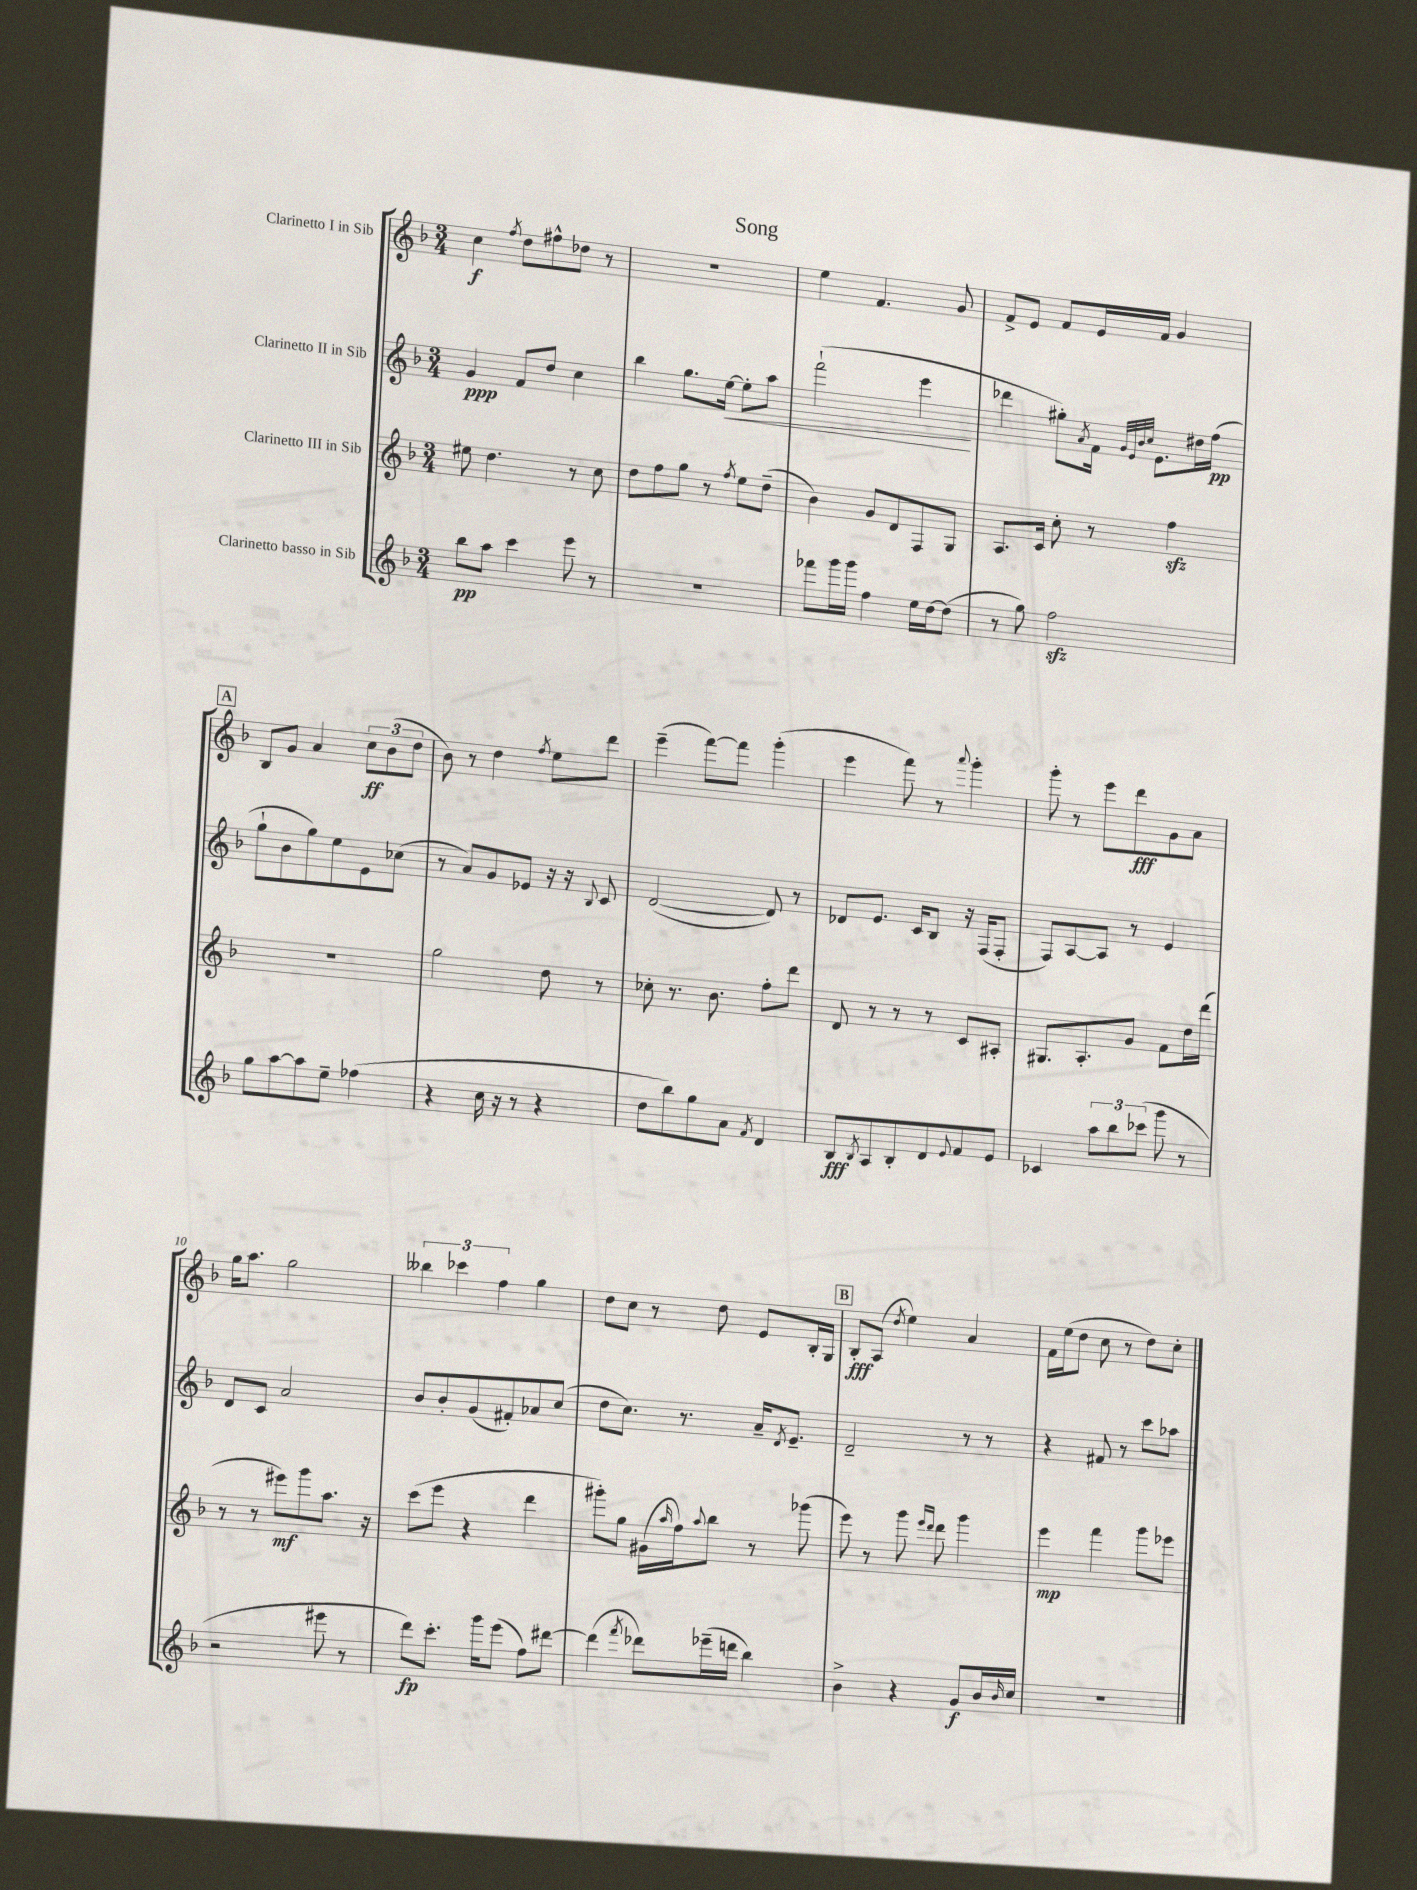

**kern	**kern	**kern	**kern
*staff4	*staff3	*staff2	*staff1
*clefG2	*clefG2	*clefG2	*clefG2
*k[b-]	*k[b-]	*k[b-]	*k[b-]
*M3/4	*M3/4	*M3/4	*M3/4
8bb-	8ee#	4g	4cc
8aa	4.dd	.	.
.	.	.	8qff
4ccc	.	8f	8dd
.	.	8dd	8ff#^^
8eee	8r	4cc	8dd-
8r	8cc	.	8r
=	=	=	=
2.r	8dd	4bb-	2.r
.	8ff	.	.
.	8gg	8.gg	.
.	8r	.	.
.	.	[16ee	.
.	8qff	.	.
.	8ee	8ee']	.
.	(8dd~	8aa	.
=	=	=	=
8fff-	4b-)	(2fff`	4ee
16ggg	.	.	.
16ggg	.	.	.
4ff	8g	.	4.f
.	8d	.	.
16ee	8F	4eee	.
[16dd	.	.	.
(8dd]	8G	.	8g
=	=	=	=
8r	8.A	4ddd-	8f^
8gg)	.	.	8e
.	16c	.	.
2ff	8cc'	8gg#')	8f
.	.	8qa	.
.	8r	16f	16e
.	.	32qqg	.
.	.	32qqe	.
.	.	32qqb-	.
.	.	32qqcc	.
.	.	8.e	16f
.	4ff	.	4g
.	.	16dd#	.
.	.	(16ff	.
=	=	=	=
8gg	2.r	8gg`	8B-
[8aa	.	8b-	8g
8aa]	.	8gg)	4a
8ee~	.	8ee	.
(4ff-	.	8e	12cc
.	.	.	(12b-
.	.	(8cc-	.
.	.	.	12dd
=	=	=	=
4r	2gg	8r	8b-)
.	.	8a)	8r
16cc	.	8g	4dd
16r	.	.	.
8r	.	8e-	.
.	.	.	8qff
4r	8dd	16r	8ee
.	.	16r	.
.	.	8qqB-	.
.	8r	8c	8ddd
=	=	=	=
8dd	8cc-'	([2d	(4eee~
8bb-)	8.r	.	.
8gg	.	.	[8fff)
.	8.b-	.	.
8a	.	.	8fff]
8qf	.	.	.
4d	8ff'	8d])	(4ggg'
.	8ddd	8r	.
=	=	=	=
8B-	8d	8d-	4eee
8qB-	.	.	.
8A	8r	8.e	.
8B-'	8r	.	8fff)
.	.	16c	.
8d	8r	8B-	8r
8qqe	.	.	8qqaaa
8f	8c	16r	4ggg'
.	.	(16F	.
8e	8A#'	8F'	.
=	=	=	=
4c-	8.G#	8F)	8ggg'
.	.	[8A	8r
.	8.A'	.	.
12aa	.	8A]	8eee
12bb-	.	.	.
.	8g	8r	8ddd
(12ccc-	.	.	.
8ggg	8f	4e	8g
8r	16dd	.	8a
.	(16ddd	.	.
=	=	=	=
2r	8r	8d	16gg
.	.	.	8.aa
.	8r	8c	.
.	8eee#)	2a	2gg
.	8ggg	.	.
8eee#	8.aa	.	.
8r	.	.	.
.	16r	.	.
=	=	=	=
8ddd)	(8ccc	8b-	6bb--
8.ccc'	8eee	8b-'	.
.	.	.	6ccc-
.	4r	(8g	.
16ggg	.	.	.
.	.	.	6ff
(8eee	.	8f#')	.
8ff)	4ddd	8a-	4gg
[8ddd#	.	(8cc	.
=	=	=	=
(4ddd#]	8ggg#')	8dd	8dd
.	8gg	8.cc)	8cc
8qfff	.	.	.
8ddd-)	(16g#	.	8r
.	16qqaa	.	.
.	16ff)	8.r	.
.	8qqaa	.	.
(16eee-~	8bb-	.	8dd
16ddd	.	.	.
4bb-)	8r	16a~	8e
.	.	8qd	.
.	.	8.e~	.
.	(8ggg-	.	16B-'
.	.	.	16G
=	=	=	=
4b-^	8eee)	2d~	8B-'
.	8r	.	(8A
.	.	.	8qdd
4r	8ggg	.	4ee)
.	16qqeee	.	.
.	16qqddd	.	.
.	8ddd	.	.
8g	4ggg	8r	4a
16b-	.	8r	.
16qqb-	.	.	.
16cc	.	.	.
=	=	=	=
2.r	4eee	4r	16f
.	.	.	(16ee
.	.	.	8dd
.	4fff	8f#	8cc
.	.	8r	8r
.	8ggg	8ccc	8dd)
.	8eee-	8aa-	8cc'
==	==	==	==
*-	*-	*-	*-
